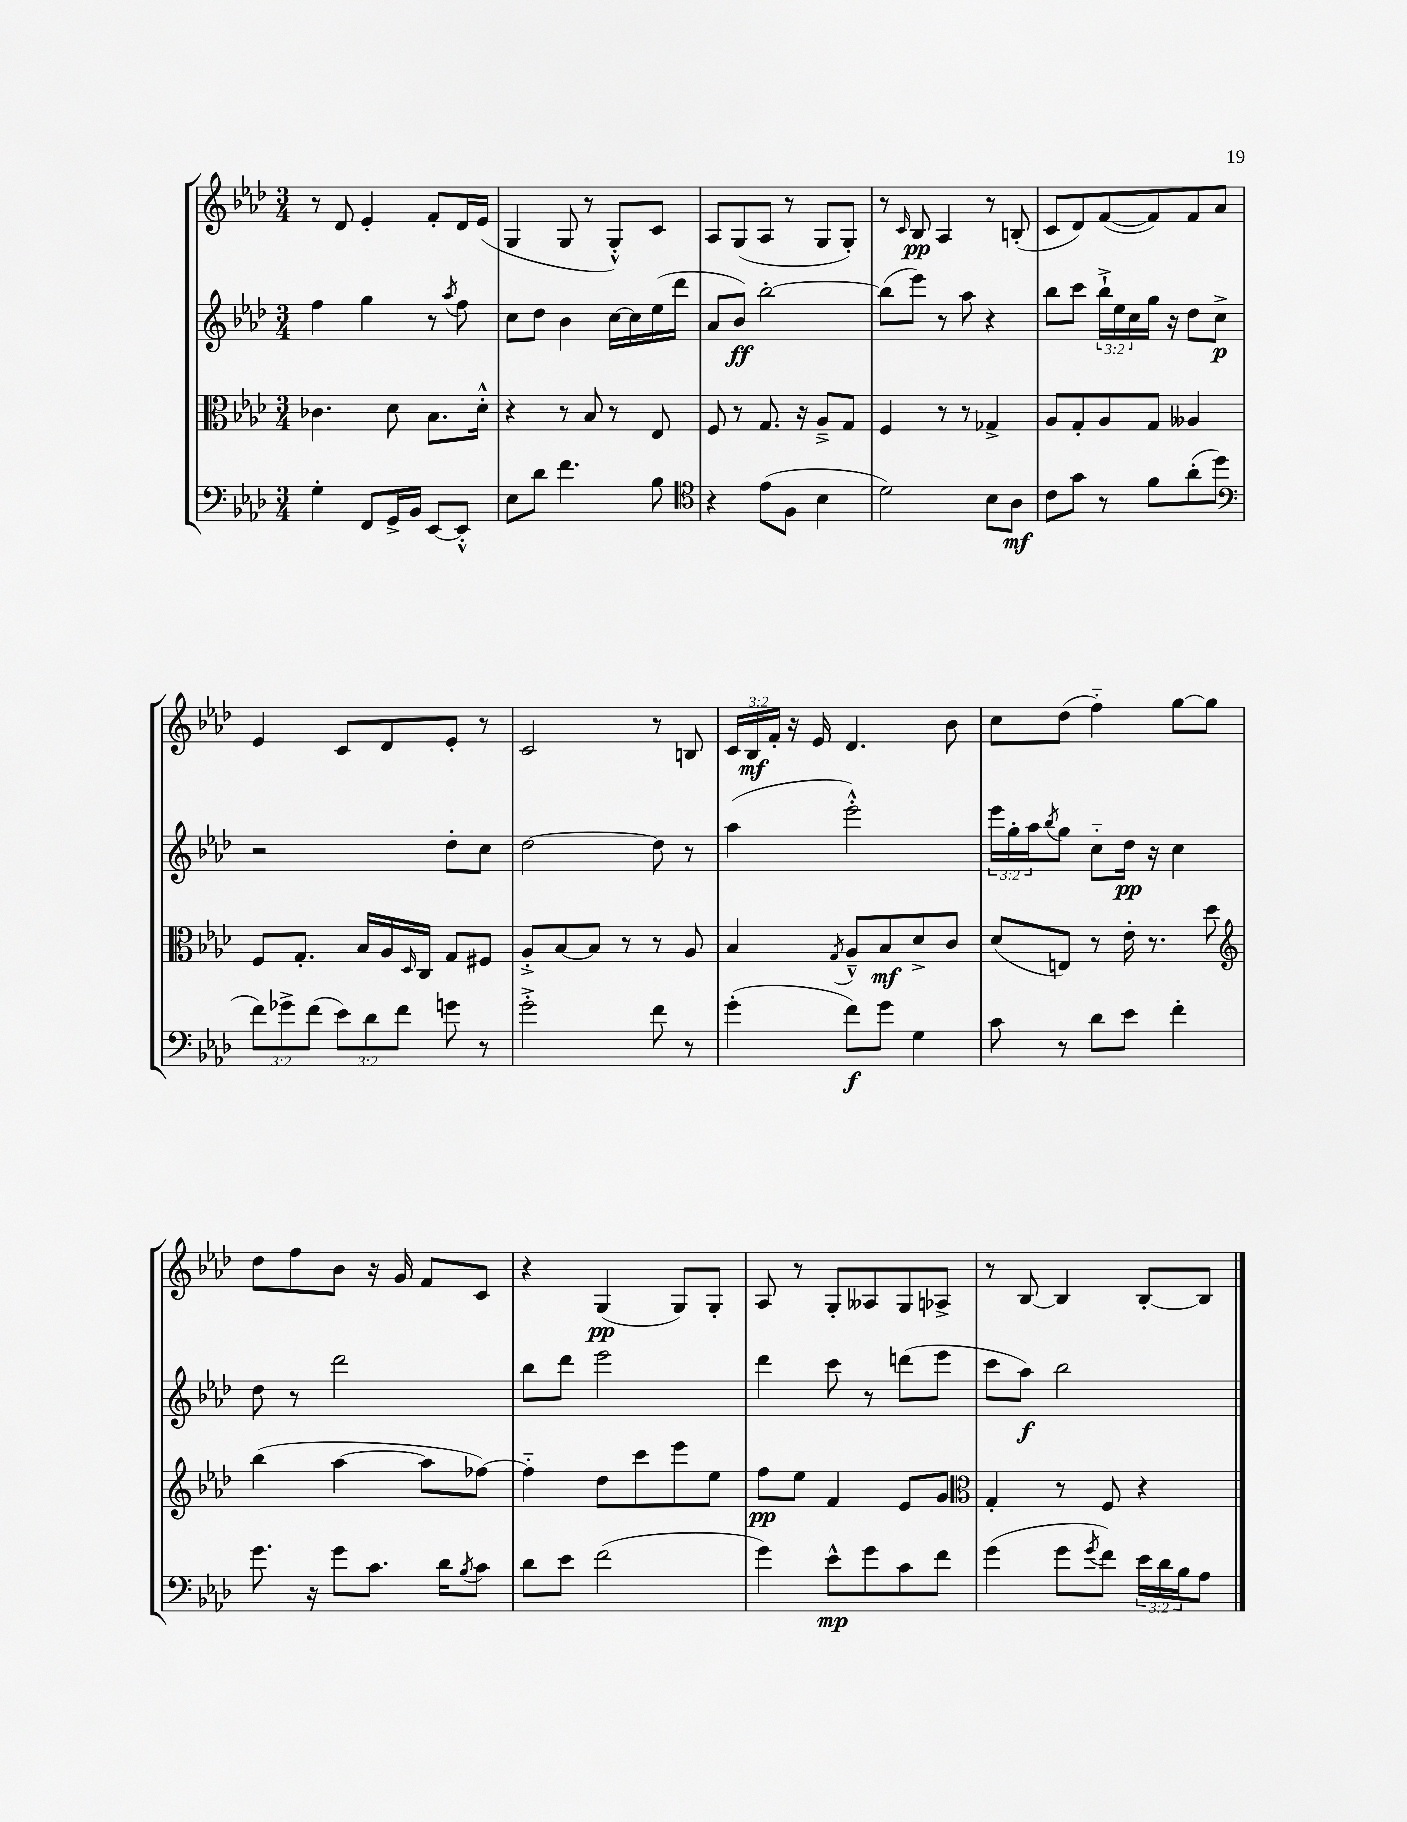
<<
\new StaffGroup <<
\new Staff = "s0" {
    \clef treble \key aes \major \numericTimeSignature \time 3/4 \override Staff.TupletNumber.text = #tuplet-number::calc-fraction-text
    r8 des'8 ees'4-. f'8-. des'16 ees'16( |
    g4 g8 r8 g8-.-^) c'8 |
    aes8 g8( aes8 r8 g8 g8-.) |
    r8 \grace { c'16 } bes8\pp aes4 r8 b8-.( |
    c'8 des'8) f'8~( f'8) f'8 aes'8 |
    ees'4 c'8 des'8 ees'8-. r8 |
    c'2 r8 b8 |
    \tuplet 3/2 { c'16 bes16\mf f'16-. } r16 ees'16 des'4. bes'8 |
    c''8 des''8( f''4-_) g''8~ g''8 |
    des''8 f''8 bes'8 r16 g'16 f'8 c'8 |
    r4 g4\pp( g8) g8-. |
    aes8 r8 g8-. aeses8 g8 aes8-> |
    r8 bes8~ bes4 bes8~-. bes8 \bar "|." |
}
\new Staff = "s1" {
    \clef treble \key aes \major \numericTimeSignature \time 3/4 \override Staff.TupletNumber.text = #tuplet-number::calc-fraction-text
    f''4 g''4 r8 \acciaccatura { aes''8 } f''8 |
    c''8 des''8 bes'4 c''16~ c''16 ees''16( des'''16 |
    aes'8 bes'8\ff) bes''2~-. |
    bes''8( ees'''8) r8 aes''8 r4 |
    bes''8 c'''8 \tuplet 3/2 { bes''16-!-> ees''16 c''16 } g''16 r16 des''8 c''8->\p |
    r2 des''8-. c''8 |
    des''2~ des''8 r8 |
    aes''4( ees'''2-.-^) |
    \tuplet 3/2 { ees'''16 g''16-. aes''16 } \acciaccatura { bes''8 } g''8 c''8-_ des''16\pp r16 c''4 |
    des''8 r8 des'''2 |
    bes''8 des'''8 ees'''2 |
    des'''4 c'''8 r8 d'''8( ees'''8 |
    c'''8 aes''8\f) bes''2 \bar "|." |
}
\new Staff = "s2" {
    \clef alto \key aes \major \numericTimeSignature \time 3/4
    ces'4. des'8 bes8. des'16-.-^ |
    r4 r8 bes8 r8 ees8 |
    f8 r8 g8. r16 aes8---> g8 |
    f4 r8 r8 ges4-> |
    aes8 g8-. aes8 g8 aeses4 |
    f8 g8.-. bes16 aes16 \grace { des16 } c16 g8 fis8 |
    aes8-.-> bes8~ bes8 r8 r8 aes8 |
    bes4 \acciaccatura { g8 } aes8---^ bes8\mf des'8-> c'8 |
    des'8( e8) r8 ees'16-. r8. des''8 |
    \clef treble bes''4( aes''4~ aes''8 fes''8~) |
    fes''4-_ des''8 c'''8 ees'''8 ees''8 |
    f''8\pp ees''8 f'4 ees'8 g'8 |
    \clef alto g4-. r8 f8 r4 \bar "|." |
}
\new Staff = "s3" {
    \clef bass \key aes \major \numericTimeSignature \time 3/4 \override Staff.TupletNumber.text = #tuplet-number::calc-fraction-text
    g4-. f,8 g,16-> bes,16 ees,8~ ees,8-.-^ |
    ees8 des'8 f'4. bes8 |
    \clef tenor r4 ees'8( f8 bes4 |
    des'2) bes8 aes8\mf |
    c'8 g'8 r8 f'8 aes'8-.( des''8 |
    \clef bass \tuplet 3/2 { f'8) ges'8-> f'8( } \tuplet 3/2 { ees'8) des'8 f'8 } g'8 r8 |
    g'2-.-> f'8 r8 |
    g'4-.( f'8\f) g'8 g4 |
    c'8 r8 des'8 ees'8 f'4-. |
    g'8. r16 g'8 c'8. des'16 \acciaccatura { bes8 } c'8 |
    des'8 ees'8 f'2( |
    g'4) ees'8-^\mp g'8 c'8 f'8 |
    g'4( g'8 \acciaccatura { g'8 } f'8) \tuplet 3/2 { ees'16 des'16 bes16 } aes8 \bar "|." |
}
>>
>>
\layout { \context { \Score \remove "Bar_number_engraver" } }
